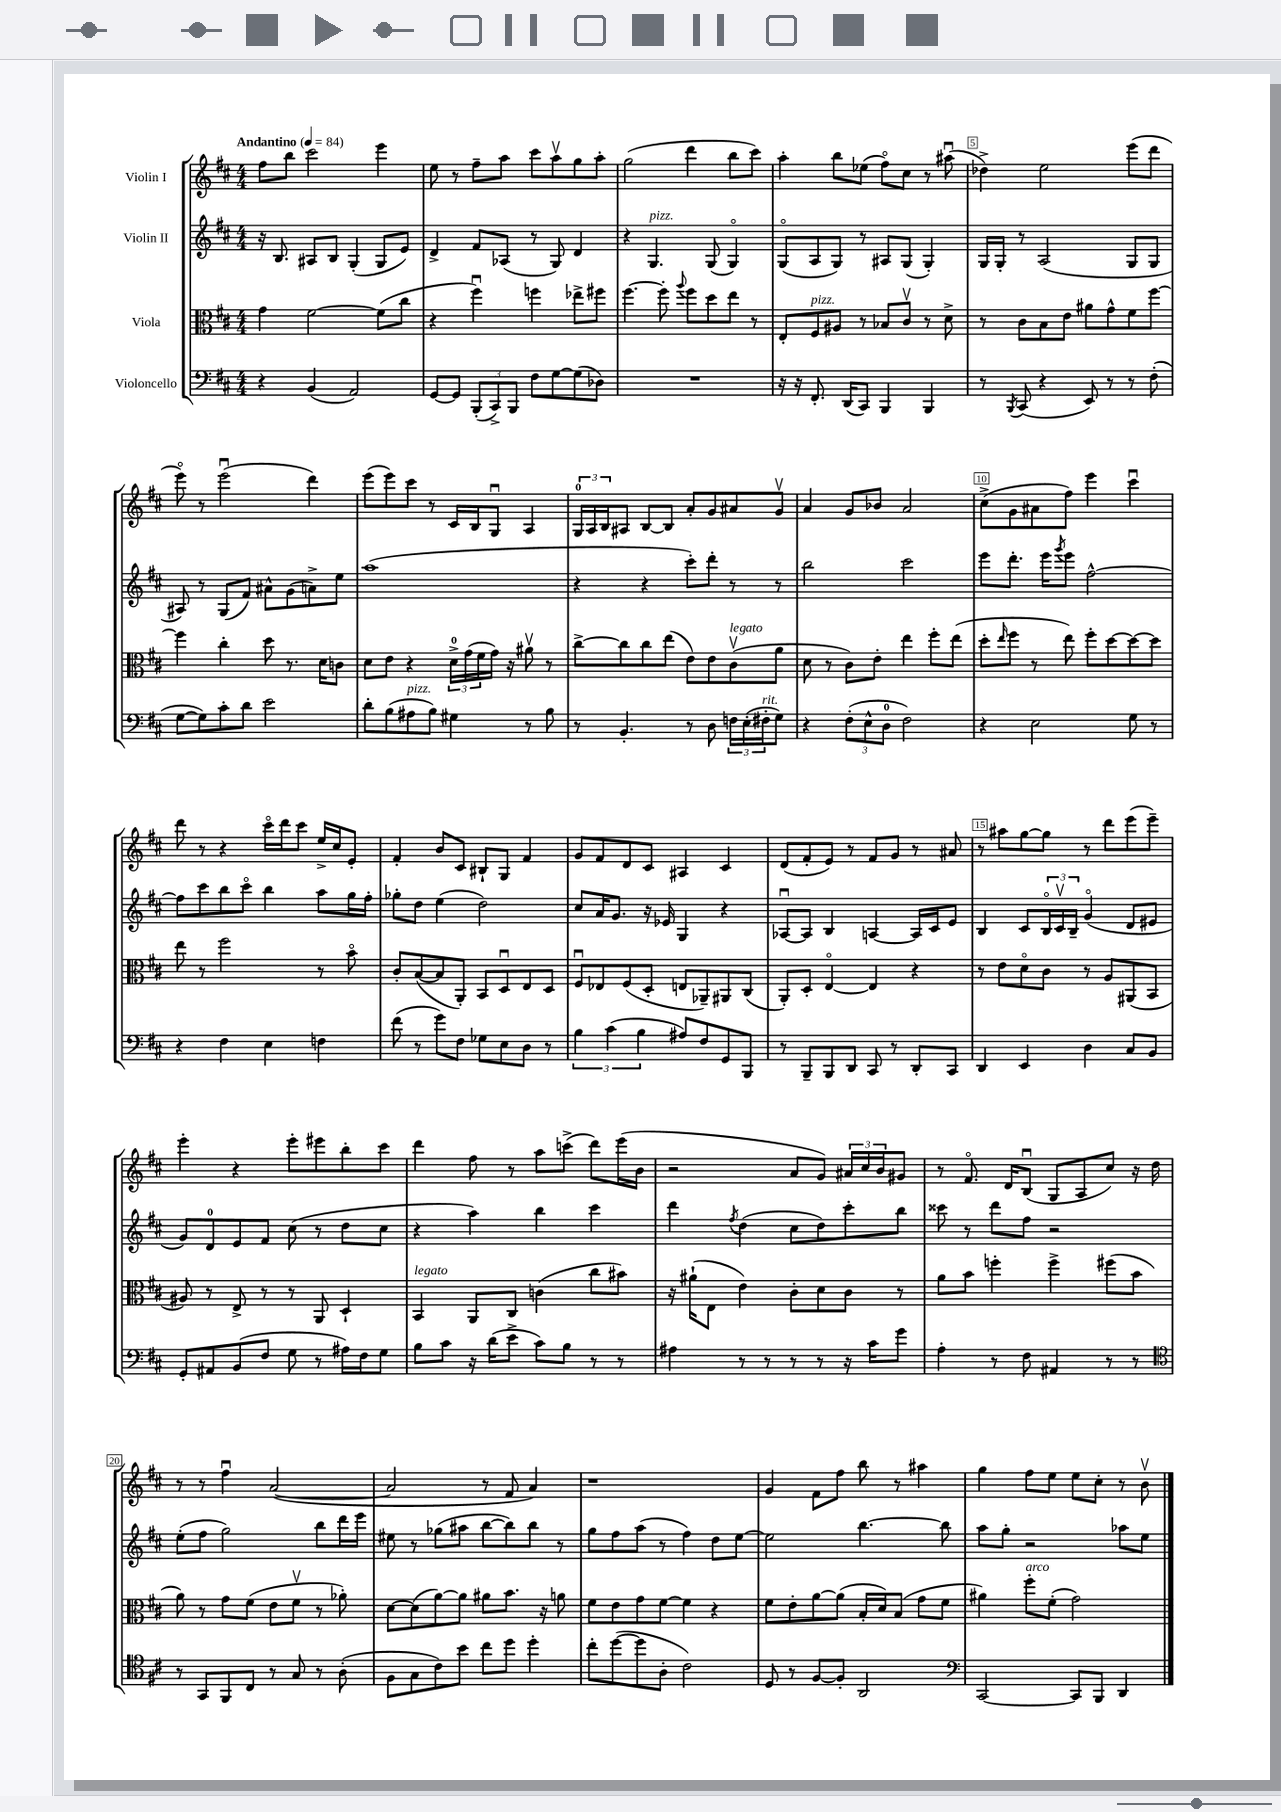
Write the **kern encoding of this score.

**kern	**kern	**kern	**kern
*part4	*part3	*part2	*part1
*staff4	*staff3	*staff2	*staff1
*I"Violoncello	*I"Viola	*I"Violin II	*I"Violin I
*clefF4	*clefC3	*clefG2	*clefG2
*k[f#c#]	*k[f#c#]	*k[f#c#]	*k[f#c#]
*M4/4	*M4/4	*M4/4	*M4/4
*MM84	*MM84	*MM84	*MM84
=1	=1	=1	=1
!	!	!	!LO:TX:a:B:t=Andantino
4r	4g\	16r	8ff#\L
.	.	8.B/	.
.	.	.	8bb\J
(4BB/	[2f#\	8A#X/L	2ccc#\
.	.	8B/J	.
2AA/)	.	(4G'/	.
.	(8f#\L]	8G/L	4eee\
.	8cc#\J	8e/J)	.
=2	=2	=2	=2
[8GG/L	4r	4d^/	8ee\
8GG/J]	.	.	8r
(12BBB'/L	4ff#u\)	8f#/L	8ff#~\L
12CC#^/)	.	.	.
.	.	(8A-X/J	8aa\J
12BBB/J	.	.	.
8F#\L	4ffn\	8r	8ccc#\L
[8G\	.	8G/)	8aav\
(8G\]	8ee-X^\L	4d/	8gg\
8D-X\J)	8ff#X\J	.	8aa'\J
=3	=3	=3	=3
1r	[4.ff#\	4r	(2gg\
!	!	!LO:TX:a:i:t=pizz.	!
.	.	4.G/	.
.	8ff#'\]	.	.
.	8qqaa/	.	.
.	8ff#\L	.	4ddd\
.	8dd\	(8G/	.
.	8ee\J	4G/)	8bb\L
.	8r	.	8ccc#\J)
=4	=4	=4	=4
16r	8E'/L	(8G/L	4aa'\
16r	.	.	.
!	!LO:TX:a:i:t=pizz.	!	!
8.FF#'/	8F#/	8A/	.
.	8A#X/J	8G/J)	8bb\L
(16DD/KL	.	.	.
8CC#/J)	8r	8r	(8ee-X\J
4BBB/	8B-X/L	8A#X/L	8ff#\L)
.	8c#v/J	(8G/J	8cc#\J
4BBB/	8r	4G'/)	8r
.	8d^\	.	(8aa#Xu\
=5	=5	=5	=5
8r	8r	16G/LL	4dd-X^\)
.	.	16G'/JJ	.
8qBBB/	.	.	.
(8CC#/	8c#\L	8r	.
4r	8B\	(2A/	2ee\
.	8e\J	.	.
8EE/)	8a#X\L	.	.
8r	8g^^\	.	.
8r	8f#\	8G/L	(8eee\L
(8F#'\	[8ff#\J	8G/J	8ddd\J
!!LO:LB:g=z
=6	=6	=6	=6
[8G\L	4ff#\]	8A#X/)	8eee\)
8G\])	.	8r	8r
8c#'\	4cc#'\	(8G/L	(2eeeu\
8d\J	.	8f#/J)	.
2e\	8dd\	8a#X^^\L	.
.	8.r	(8g\	.
.	.	8an^\)	4ddd\)
.	16d\KL	.	.
.	8cn\J	8ee\J	.
=7	=7	=7	=7
8d'\L	8d\L	(1aa	(8eee\L
(8B\	8e\J	.	8eee\)
!LO:TX:a:i:t=pizz.	!	!	!
8A#X\	4r	.	8ccc#\J
8B\J)	.	.	8r
4G#X\	24d^\LL	.	16c#/LL
.	(24g\	.	.
.	.	.	16B/J
.	24f#\	.	.
.	16g\JJ)	.	8Gu/J
.	16r	.	.
8r	8a#Xv\	.	4A/
8B\	8r	.	.
=8	=8	=8	=8
8r	[8cc#^\L	4r	24G/LL
.	.	.	24A/
.	.	.	24B/J
4.BB'/	8cc#\]	.	8A#X/J
.	8cc#\	4r	[8B/L
.	(8ee\J	.	8B/J]
8r	8e\L)	8ccc#'\L)	8a'/L
8D\	8e\	8ddd'\J	8g/
!	!LO:TX:a:i:t=legato	!	!
24Fn\LL	(8c#v\	8r	8a#X/
(24E'\	.	.	.
!LO:TX:a:i:t=rit.	!	!	!
24F#X'\J	.	.	.
8G\J)	8a\J	8r	8gv/J
=9	=9	=9	=9
4r	8d\	2bb\	4a/
.	8r	.	.
(12F#'\L	8c#\L)	.	8g/L
12E^^\	.	.	.
.	8e'\J	.	8b-X/J
12D\J	.	.	.
2F#\)	4ee\	2ccc#\	2a/
.	8ff#'\L	.	.
.	(8ee\J	.	.
=10	=10	=10	=10
4r	8dd'\L	8eee\L	(8cc#^\L
.	16qqee/	.	.
.	8ff#\J	8.ddd'\J	8g\
2E\	8r	.	8a#X\
.	.	16eee\KL	.
.	.	8qggg/	.
.	8ee\)	8eee\J	8ff#\J)
.	8ff#'\L	[2ff#^^\	4eee\
.	[8dd\	.	.
8G\	8dd\_	.	4ccc#u\
8r	8dd\J]	.	.
!!LO:LB:g=z
=11	=11	=11	=11
4r	8ee\	8ff#\L]	8ddd\
.	8r	8ccc#\	8r
4F#\	2ff#\	8bb\	4r
.	.	8ccc#\J	.
4E\	.	4bb\	16ccc#\LL
.	.	.	16ddd\J
.	.	.	8ccc#\J
4Fn\	8r	8aa\L	16ee^/LL
.	.	.	16cc#/J
.	8b\	16gg\L	8e'/J
.	.	16ff#'\JJ	.
=12	=12	=12	=12
(8f#\	8c#'/L	8gg-X'\L	4f#'/
8r	([8B/	8dd\J	.
8g\L)	8B/]	(4ee\	8b/L
8F#\J	8AA'/J)	.	8c#/J
8G-X\L	8BB/L	2dd\)	8B#X`/L
8E\	8Du/	.	8G/J
8D\J	8E/	.	4f#/
8r	8D/J	.	.
=13	=13	=13	=13
6B\	8F#u/L	8cc#/L	8g/L
.	8E-X/	16a/K	8f#/
(6c#\	.	.	.
.	.	8.g/J	.
.	(8F#/	.	8d/
6B\	.	.	.
.	8D'/J	16r	8c#/J
.	.	16e-X/	.
8A#X/L)	8En/L	4G/	4A#X/
8F#/	8AA-X~/)	.	.
8GG/	8AA#X/	4r	4c#/
8BBB/J	(8C#/J	.	.
=14	=14	=14	=14
8r	8AA'/L)	[8A-Xu/L	(8d/L
8BBB~/L	8D'/J	8A-/J]	8f#'/
8BBB/	[4E/	4B/	8e/J)
8DD/J	.	.	8r
8CC#/	4E/]	[4An/	8f#/L
8r	.	.	8g/J
8DD'/L	4r	16A/LL]	8r
.	.	16c#/J	.
8CC#/J	.	8e/J	8a#X/
=15	=15	=15	=15
4DD/	8r	4B/	8r
.	8e\L	.	8aa#X\L
4EE/	8d\	8c#/L	[8gg\
.	8c#\J	24B/L	8gg\J]
.	.	24c#v/	.
.	.	24B~/JJ	.
4D\	8r	(4g/	8r
.	8A/L	.	8ddd\L
8C#/L	(8AA#X/	8d/L	(8eee\
8BB/J	8BB/J	8e#X/J	8eee~\J)
!!LO:LB:g=z
=16	=16	=16	=16
8GG'/L	8A#X/)	8g/L)	4eee'\
8AA#X/	8r	8d/	.
(8BB/	8E^/	8e/	4r
8F#/J	8r	8f#/J	.
8G\	8r	(8cc#\	8eee'\L
8r	8AA/	8r	8eee#X\
16A#X\LL)	4D`/	8dd\L	8bb'\
16F#\J	.	.	.
8G\J	.	8cc#\J	8ccc#\J
=17	=17	=17	=17
!	!LO:TX:a:i:t=legato	!	!
8B\L	4BB/	4r	4ddd\
8c#\J	.	.	.
16r	8AA/L	4aa\)	8ff#\
(16d\KL	.	.	.
8e^\J	8C#/J	.	8r
8c#\L)	(4cn\	4bb\	8aa\L
8B\J	.	.	(8cccn^\J
8r	8cc#\L	4ccc#\	8ddd\L)
8r	8b#X\J)	.	(16eee\L
.	.	.	16b\JJ
=18	=18	=18	=18
4A#X\	16r	4ddd\	2r
.	(16a#X`\KL	.	.
.	8E\J	.	.
.	.	8qff#/	.
8r	4e\)	(4dd\	.
8r	.	.	.
8r	8c#'\L	8cc#\L	8a/L
8r	8d\	8dd\)	8g/J)
16r	8c#\J	8ccc#'\	24a#X/LL
.	.	.	24cc#/
16c#\KL	.	.	.
.	.	.	24b/J
8g\J	8r	8bb\J	8g#X/J
=19	=19	=19	=19
4A'\	8a\L	8ccc##X\	8r
.	8b\J	8r	8.f#/
8r	4ffn'\	8ddd\L	.
.	.	.	16d/KL
8F#\	.	8ff#\J	(8Bu/J
4AA#X/	4ff^\	2r	8G/L
.	.	.	8A/
8r	(8ff#X\L	.	8cc#/J)
8r	8b\J	.	16r
.	.	.	16dd\
!!LO:LB:g=z
=20	=20	=20	=20
*clefC4	*	*	*
8r	8a\)	(8ee'\L	8r
8GG/L	8r	8ff#\J	8r
8FF#/	8g\L	2gg\)	4ff#u\
8C#/J	(8f#\J	.	.
8r	8e\L	.	([2a/
8G/	8f#v\J	.	.
8r	8r	8bb\L	.
(8A'\	8a-X'\)	16ddd\L	.
.	.	16eee\JJ	.
=21	=21	=21	=21
8F#\L	[8d\L	8ee#X\	2a/]
8G\	(8d\]	8r	.
8c#\)	[8a\)	(8gg-X\L	.
8b\J	8a\J]	8aa#X\J	.
8cc#\L	8a#X\L	[8bb\L	8r
8dd\J	8.b\J	8bb\])	8f#/
4dd'\	.	8bb\J	4a/)
.	16r	.	.
.	8an\	8r	.
=22	=22	=22	=22
8cc#'\L	8f#\L	8gg\L	1r
([8dd\	8e\	8ff#\	.
8dd\]	8g\	(8aa\J	.
8A'\J	[8f#\J	8r	.
2c#\)	4f#\]	4ff#\)	.
.	4r	8dd\L	.
.	.	[8ee\J	.
=23	=23	=23	=23
8D/	8f#\L	2ee\]	4g/
8r	8e'\	.	.
[8F#/L	[8a\	.	8f#\L
8F#'/J]	(8a\J]	.	8ff#\J
2AA/	16B'/LL	[4.bb\	8bb\
.	16d/J)	.	.
.	(8B/J	.	8r
.	8g\L	.	4aa#X\
.	8f#\J	8bb\]	.
=24	=24	=24	=24
*clefF4	*	*	*
[2CC#/	4a#X\)	8aa\L	4gg\
.	.	8gg'\J	.
!	!LO:TX:a:i:t=arco	!	!
.	8ff#'\L	2r	8ff#\L
.	(8f#'\J	.	8ee\J
8CC#/L]	2g\)	.	8ee\L
8BBB/J	.	.	8cc#'\J
4DD/	.	8aa-X\L	8r
.	.	8ee\J	8bv\
==	==	==	==
*-	*-	*-	*-
